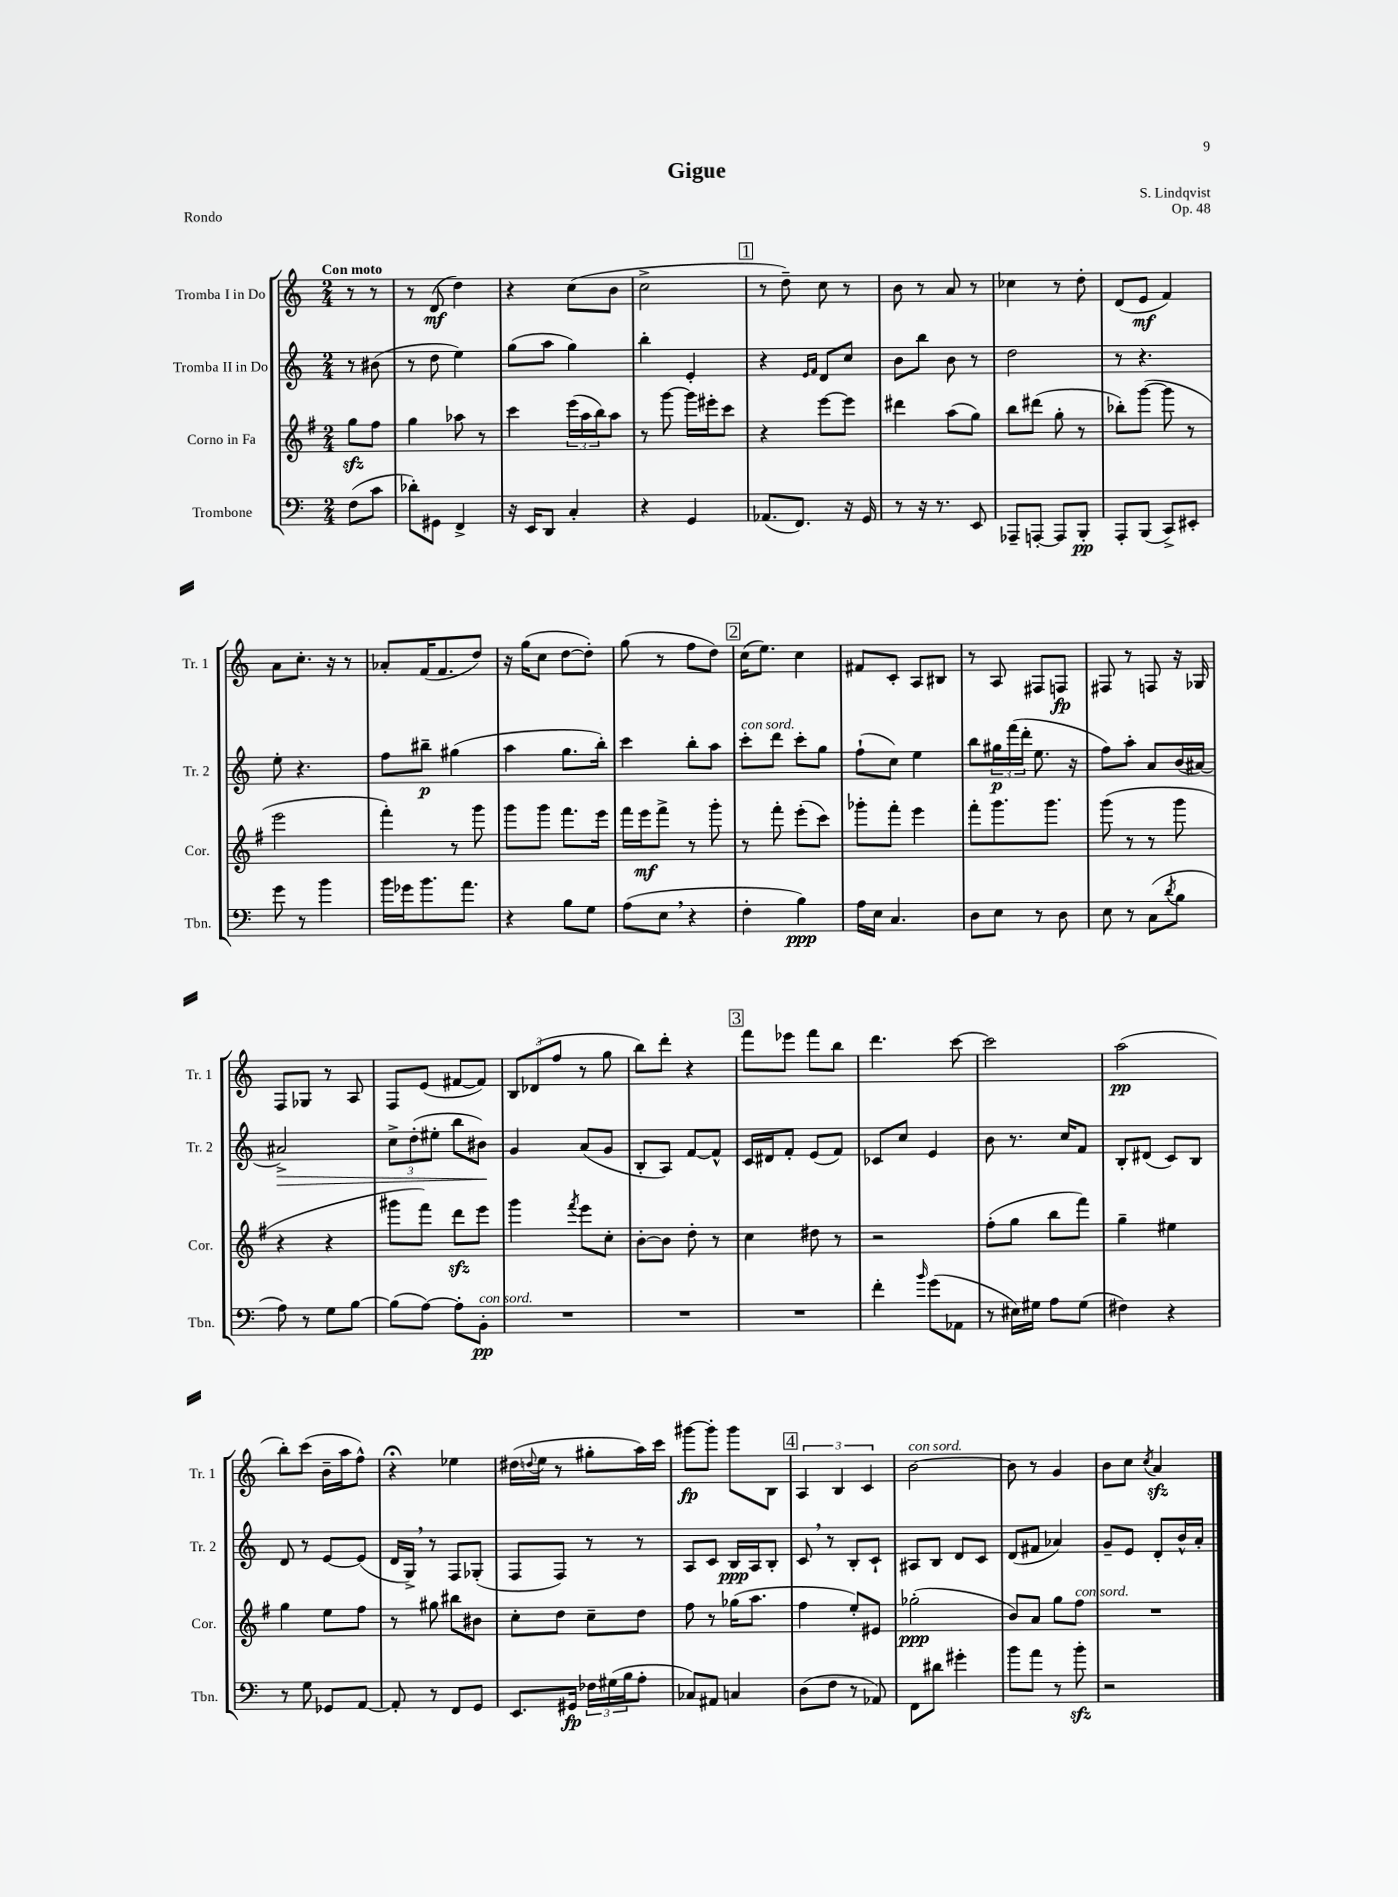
\header { title = "Gigue" composer = "S. Lindqvist" opus = "Op. 48" piece = "Rondo" }
<<
\new StaffGroup <<
\new Staff = "s0" \with { instrumentName = "Tromba I in Do" shortInstrumentName = "Tr. 1" } {
    \clef treble \key c \major \numericTimeSignature \time 2/4 \partial 4 \tempo "Con moto"
    r8 r8 |
    r8 d'8\mf( d''4) |
    r4 c''8( b'8 |
    c''2-> |
    \mark \markup { \box "1" } r8 d''8--) c''8 r8 |
    b'8 r8 a'8 r8 |
    ces''4 r8 d''8-. |
    d'8( e'8\mf f'4) |
    a'8 c''8.-. r16 r8 |
    aes'8-. f'16( f'8. d''8) |
    r16 g''16( c''8 d''8~ d''8-.) |
    g''8( r8 f''8 d''8) |
    \mark \markup { \box "2" } c''16( e''8.) c''4 |
    fis'8 c'8-. a8 bis8 |
    r8 a8 fis8 f8\fp |
    fis8 r8 f8 r16 ges16 |
    f8 ges8 r8 a8 |
    f8 e'8( fis'8~ fis'8) |
    \tuplet 3/2 { b8 des'8( f''8 } r8 g''8 |
    b''8) d'''8-. r4 |
    \mark \markup { \box "3" } f'''8 ees'''8 f'''8 b''8 |
    d'''4. c'''8~ |
    c'''2 |
    a''2\pp( |
    b''8-.) c'''8( b'16-- a''16 f''8-^) |
    r4\fermata ees''4 |
    dis''16( \appoggiatura { d''8 } e''16 r8 gis''8-. a''16) c'''16 |
    gis'''8~\fp gis'''8-. gis'''8 b8 |
    \mark \markup { \box "4" } \tuplet 3/2 { a4 b4 c'4 } |
    b'2~^\markup { \italic "con sord." } |
    b'8 r8 g'4 |
    b'8 c''8 \acciaccatura { c''8 } a'4\sfz \bar "|." |
}
\new Staff = "s1" \with { instrumentName = "Tromba II in Do" shortInstrumentName = "Tr. 2" } {
    \clef treble \key c \major \numericTimeSignature \time 2/4 \partial 4
    r8 bis'8( |
    r8 d''8 e''4) |
    g''8( a''8 g''4) |
    b''4-. e'4-. |
    \mark \markup { \box "1" } r4 \grace { e'16 f'16 } d'8 c''8 |
    b'8 b''8 b'8 r8 |
    d''2 |
    r8 r4. |
    e''8-. r4. |
    f''8 bis''8--\p gis''4( |
    a''4 g''8. b''16-.) |
    c'''4 b''8-. a''8 |
    \mark \markup { \box "2" } c'''8-.^\markup { \italic "con sord." } d'''8 c'''8-. g''8 |
    f''8-!( c''8) e''4 |
    b''8 \tuplet 3/2 { gis''16\p f'''16( d'''16-. } e''8. r16 |
    f''8) a''8-. a'8 b'16( ais'16~) |
    ais'2->\> |
    \tuplet 3/2 { c''8-> d''8-.( eis''8-. } b''8 bis'8\!) |
    g'4 a'8( g'8 |
    b8-. a8) f'8~ f'8-^ |
    \mark \markup { \box "3" } c'16 dis'16 f'8-. e'8( f'8) |
    ces'8 c''8 e'4 |
    b'8 r8. c''16 f'8 |
    b8-. dis'8( c'8) b8 |
    d'8 r8 e'8~ e'8( |
    d'16 g16->) \breathe r8 f8 ges8-.( |
    f8 f8) r8 r8 |
    a8 c'8 b16\ppp a16 b8-. |
    \mark \markup { \box "4" } c'8 \breathe r8 b8-. c'8-! |
    ais8 b8 d'8 c'8 |
    d'8( fis'8 aes'4) |
    g'8-- e'8 d'8-. b'16-^ a'16-. \bar "|." |
}
\new Staff = "s2" \with { instrumentName = "Corno in Fa" shortInstrumentName = "Cor." } {
    \clef treble \key g \major \numericTimeSignature \time 2/4 \partial 4
    g''8\sfz fis''8 |
    g''4 aes''8 r8 |
    c'''4 \tuplet 3/2 { e'''16( a''16 b''16) } a''8 |
    r8 g'''8~ g'''16 eis'''16-. c'''8 |
    \mark \markup { \box "1" } r4 e'''8~ e'''8 |
    dis'''4 a''8( g''8) |
    b''8 dis'''8( g''8-. r8 |
    bes''8-.) g'''8~( g'''8 r8 |
    e'''2 |
    fis'''4-.) r8 g'''8 |
    g'''8 g'''8 fis'''8. e'''16 |
    fis'''16 e'''16\mf fis'''8-> r8 g'''8-. |
    \mark \markup { \box "2" } r8 fis'''8-. e'''8-.( c'''8) |
    ges'''8-. fis'''8-. e'''4 |
    fis'''8-. g'''8. g'''8. |
    g'''8( r8 r8 g'''8 |
    r4 r4 |
    gis'''8 fis'''8) d'''8\sfz e'''8 |
    g'''4 \acciaccatura { fis'''8 } e'''8 c''8-. |
    b'8~-. b'8 d''8-. r8 |
    \mark \markup { \box "3" } c''4 dis''8 r8 |
    r2 |
    fis''8-.( g''8 b''8 fis'''8) |
    g''4-- eis''4 |
    g''4 e''8 fis''8 |
    r8 gis''8 bis''8 bis'8 |
    c''8-. d''8 c''8-- d''8 |
    fis''8 r8 ges''16( a''8. |
    \mark \markup { \box "4" } fis''4 e''8-.) eis'8 |
    ges''2-.\ppp( |
    b'8) a'8 g''8 fis''8^\markup { \italic "con sord." } |
    R2 \bar "|." |
}
\new Staff = "s3" \with { instrumentName = "Trombone" shortInstrumentName = "Tbn." } {
    \clef bass \key c \major \numericTimeSignature \time 2/4 \partial 4
    f8( c'8 |
    des'8-.) gis,8 f,4-> |
    r16 e,16 d,8 c4-. |
    r4 g,4 |
    \mark \markup { \box "1" } aes,8.( f,8.) r16 g,16 |
    r8 r16 r8. e,8 |
    aes,,8-- a,,8~-. a,,8 b,,8-.\pp |
    a,,8-. b,,8( c,8->) eis,8-. |
    g'8 r8 b'4 |
    b'16 ges'16 b'8. a'8. |
    r4 b8 g8 |
    a8( e8 \breathe r4 |
    \mark \markup { \box "2" } f4-. b4\ppp) |
    a16 e16 c4. |
    d8 e8 r8 d8 |
    e8 r8 c8( \acciaccatura { d'8 } b8 |
    a8) r8 g8 b8~ |
    b8( a8~) a8-. b,8-.\pp^\markup { \italic "con sord." } |
    R2 |
    R2 |
    \mark \markup { \box "3" } R2 |
    f'4-. \grace { b'16 } g'8( aes,8 |
    r8 eis16) gis16 a8 gis8( |
    fis4) r4 |
    r8 g8 ges,8 a,8~ |
    a,8-. r8 f,8 g,8 |
    e,8. gis,16\fp \tuplet 3/2 { fes16 gis16( b16 } a8-. |
    ces8) ais,8 c4 |
    \mark \markup { \box "4" } d8( f8 r8 aes,8) |
    f,8 dis'8 gis'4-. |
    b'8 a'8 r8 b'8-.\sfz |
    r2 \bar "|." |
}
>>
>>
\layout { \context { \Score \remove "Bar_number_engraver" } }
